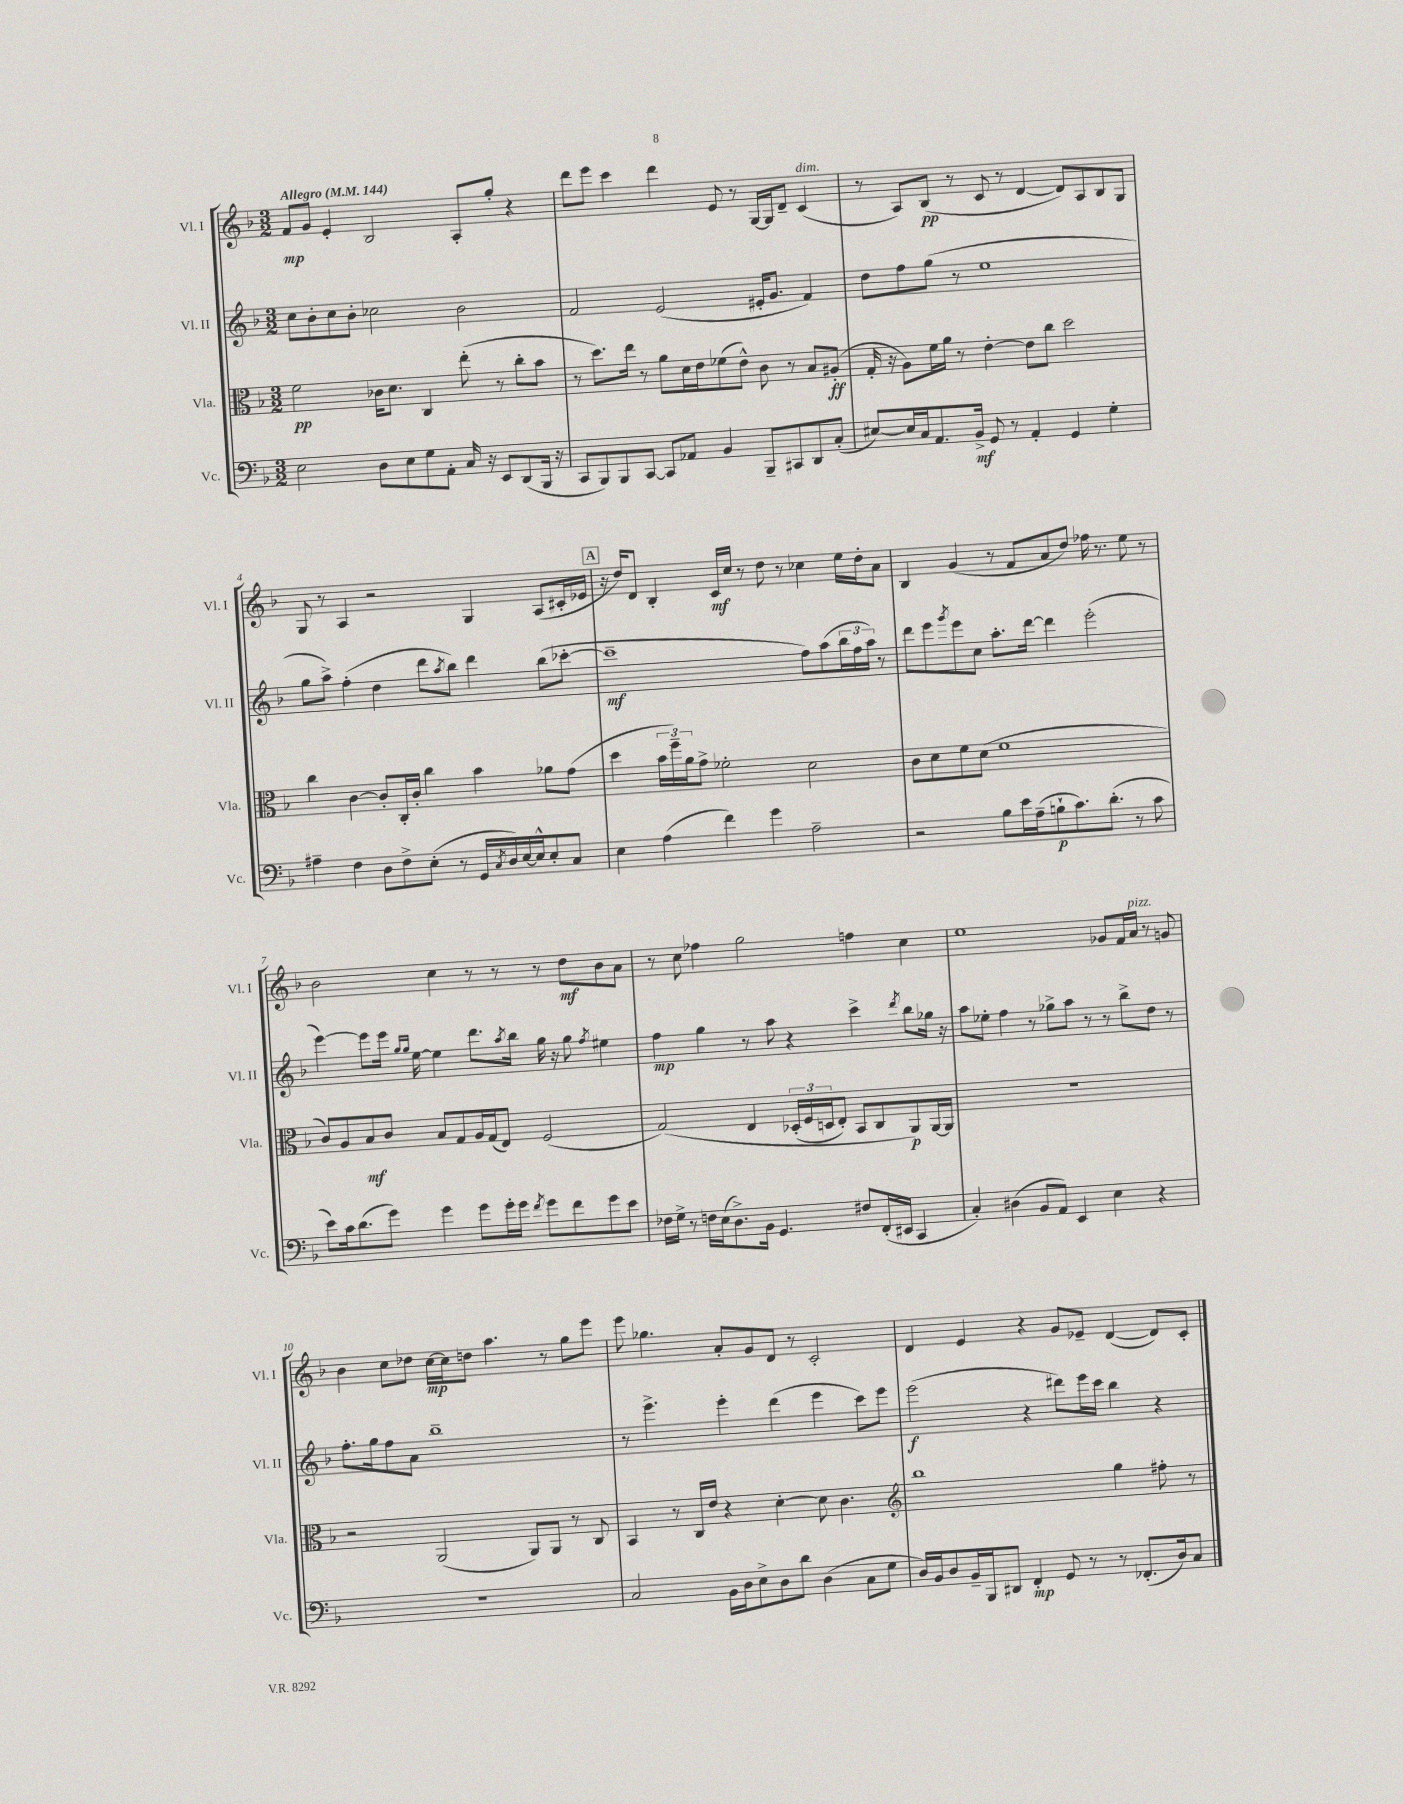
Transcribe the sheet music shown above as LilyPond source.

<<
\new StaffGroup <<
\new Staff = "s0" \with { instrumentName = "Vl. I" shortInstrumentName = "Vl. I" } {
    \clef treble \key f \major \numericTimeSignature \time 3/2 \tempo "Allegro" 4 = 144
    f'8\mp g'8 e'4-. bes2 a8-. g''8-. r4 |
    d'''8 e'''8 c'''4 d'''4 e'8 r8 g16~ g16 d'8-- c'4^\markup { \italic "dim." }( |
    r8 a8) bes8\pp( r8 c'8 r8 d'4~ d'8) a8 bes8 g8 |
    g8 r8 a4 r2 g4 a8( cis'16-. ees'16 |
    \mark \markup { \box "A" } r16 d''16) d'8 bes4-. c'16\mf c''16 r8 d''8 r8 ces''4 e''16 d''16-. a'8 |
    bes4 g'4( r8 f'8 a'8 d''8) fes''16 r8. e''8 r8 |
    bes'2 c''4 r8 r8 r8 d''8\mf bes'8 a'8 |
    r8 c''8 fes''4 g''2 f''4 c''4 |
    e''1 ges'8 f'16 a'16^\markup { \italic "pizz." } r8 g'8 |
    bes'4 c''8 des''8 c''16~\mp c''16 d''8 a''4. r8 g''8 e'''8 |
    e'''8 ges''4. a'8-. g'8 d'8 r8 c'2-. |
    d'4 e'4 r4 g'8 ees'8-- d'4~( d'8) c'8-. \bar "|." |
}
\new Staff = "s1" \with { instrumentName = "Vl. II" shortInstrumentName = "Vl. II" } {
    \clef treble \key f \major \numericTimeSignature \time 3/2
    c''8 bes'8-. c''8 bes'8-. ces''2 bes'2 |
    f'2 e'2( eis'16-. g'8. f'4) |
    d''8 f''8 g''8( r8 e''1 |
    g''8 a''8->) f''4-.( d''4 d'''8 \acciaccatura { a''8 } bes''8) d'''4 bes''8( ces'''8~-. |
    \mark \markup { \box "A" } ces'''1--\mf f''8) a''8( \tuplet 3/2 { bes''16 f''16 a''16) } r8 |
    d'''8 e'''8 \acciaccatura { g'''8 } e'''8 c''8 a''8.-. d'''16~ d'''4 e'''2-.( |
    e'''4~) e'''8 e'''16 \grace { g''16 g''16 } e''16~ e''4 d'''8. \acciaccatura { a''8 } bes''16 g''16 r16 g''8 \acciaccatura { f''8 } eis''4 |
    f''4\mp g''4 r8 a''8 r4 c'''4-> \acciaccatura { d'''8 } bes''8 ges''16 r16 |
    a''8 ees''8-. f''4 r8 ges''8-> a''8 r8 r8 bes''8-> d''8 r8 |
    f''8.-. g''16 f''8 a'8 bes''1-- |
    r8 e'''4.-> e'''4-. d'''4( e'''4 c'''8) e'''8 |
    e'''2\f( r4 dis'''8) e'''16 c'''16 bes''4 r4 \bar "|." |
}
\new Staff = "s2" \with { instrumentName = "Vla." shortInstrumentName = "Vla." } {
    \clef alto \key f \major \numericTimeSignature \time 3/2
    f'2\pp ces'16 d'8. c4 e''8-.( r8 c''8-. bes'8 |
    r8 d''8.) e''16 r8 a'8 d'16 e'16 fes'8( e'8-^) c'8 r8 bes8 ais8-.\ff( |
    g16-. r16 a8) f'16 a'16 r8 e'4~-. e'8 c''8 d''2 |
    c''4 c'4~ c'8-. c16-. c'16-. c''4 bes'4 aes'8 g'8( |
    \mark \markup { \box "A" } d''4 \tuplet 3/2 { bes'16 f''16--) a'16 } g'8-> fes'2-. d'2 |
    c'8 d'8 f'8 d'8( f'1 |
    c'8) a8 bes8\mf c'8 bes8 g8 a16 g16( e8) f2( |
    g2)\( e4 \tuplet 3/2 { des16-.( f16 d16 } e8-.) bes,8 c8 a,8\p\) a,16~ a,16 |
    R1. |
    r2 a,2( a,8) a,8 r8 c8 |
    bes,4 r8 c16 e'16 r4 d'4~-. d'8 c'4. |
    \clef treble bes''1 g''4 fis''8-. r8 \bar "|." |
}
\new Staff = "s3" \with { instrumentName = "Vc." shortInstrumentName = "Vc." } {
    \clef bass \key f \major \numericTimeSignature \time 3/2
    e2 d8 e8 g8 a,8-. c16 r16 e,8 d,8( bes,,16 r16 |
    c,8 bes,,8) bes,,8 c,8~ c,8 aes,8 bes,4 bes,,8-- cis,8 d,8 c8-.( |
    eis8~) eis16 c16 a,8. bes,16->\mf g,8 r8 a,4-. g,4 g4-. |
    ais4-- f4 d8 f8-> e8-.( r8 g,16 \acciaccatura { c8 } d16) e16~ e16-^ e8-. c8 |
    \mark \markup { \box "A" } e4 a4( f'4) g'4 a2-- |
    r2 bes8 e'16 a16--( b8-!\p c'8.) d'8.-.( r8 c'8 |
    e'8) c'16 d'8.( g'8) g'4 g'8 g'16-. g'16 \acciaccatura { f'8 } g'8 f'8 g'8 e'8 |
    fes16 g16-> r8 f16 e16( d8.->) bes,16 g,4. fis8 f,16-.( eis,16 c,4 |
    c4-.) dis4( bes,8 a,8) e,4 e4 r4 |
    R1. |
    c2 bes,16 d16 e8-> d8 d'8 d4( c8 g8 |
    d16) bes,16 d8 bes,16-- bes,,16 dis,8 f,4-.\mp g,8 r8 r8 fes,8.-.( d16) c8 \bar "|." |
}
>>
>>
